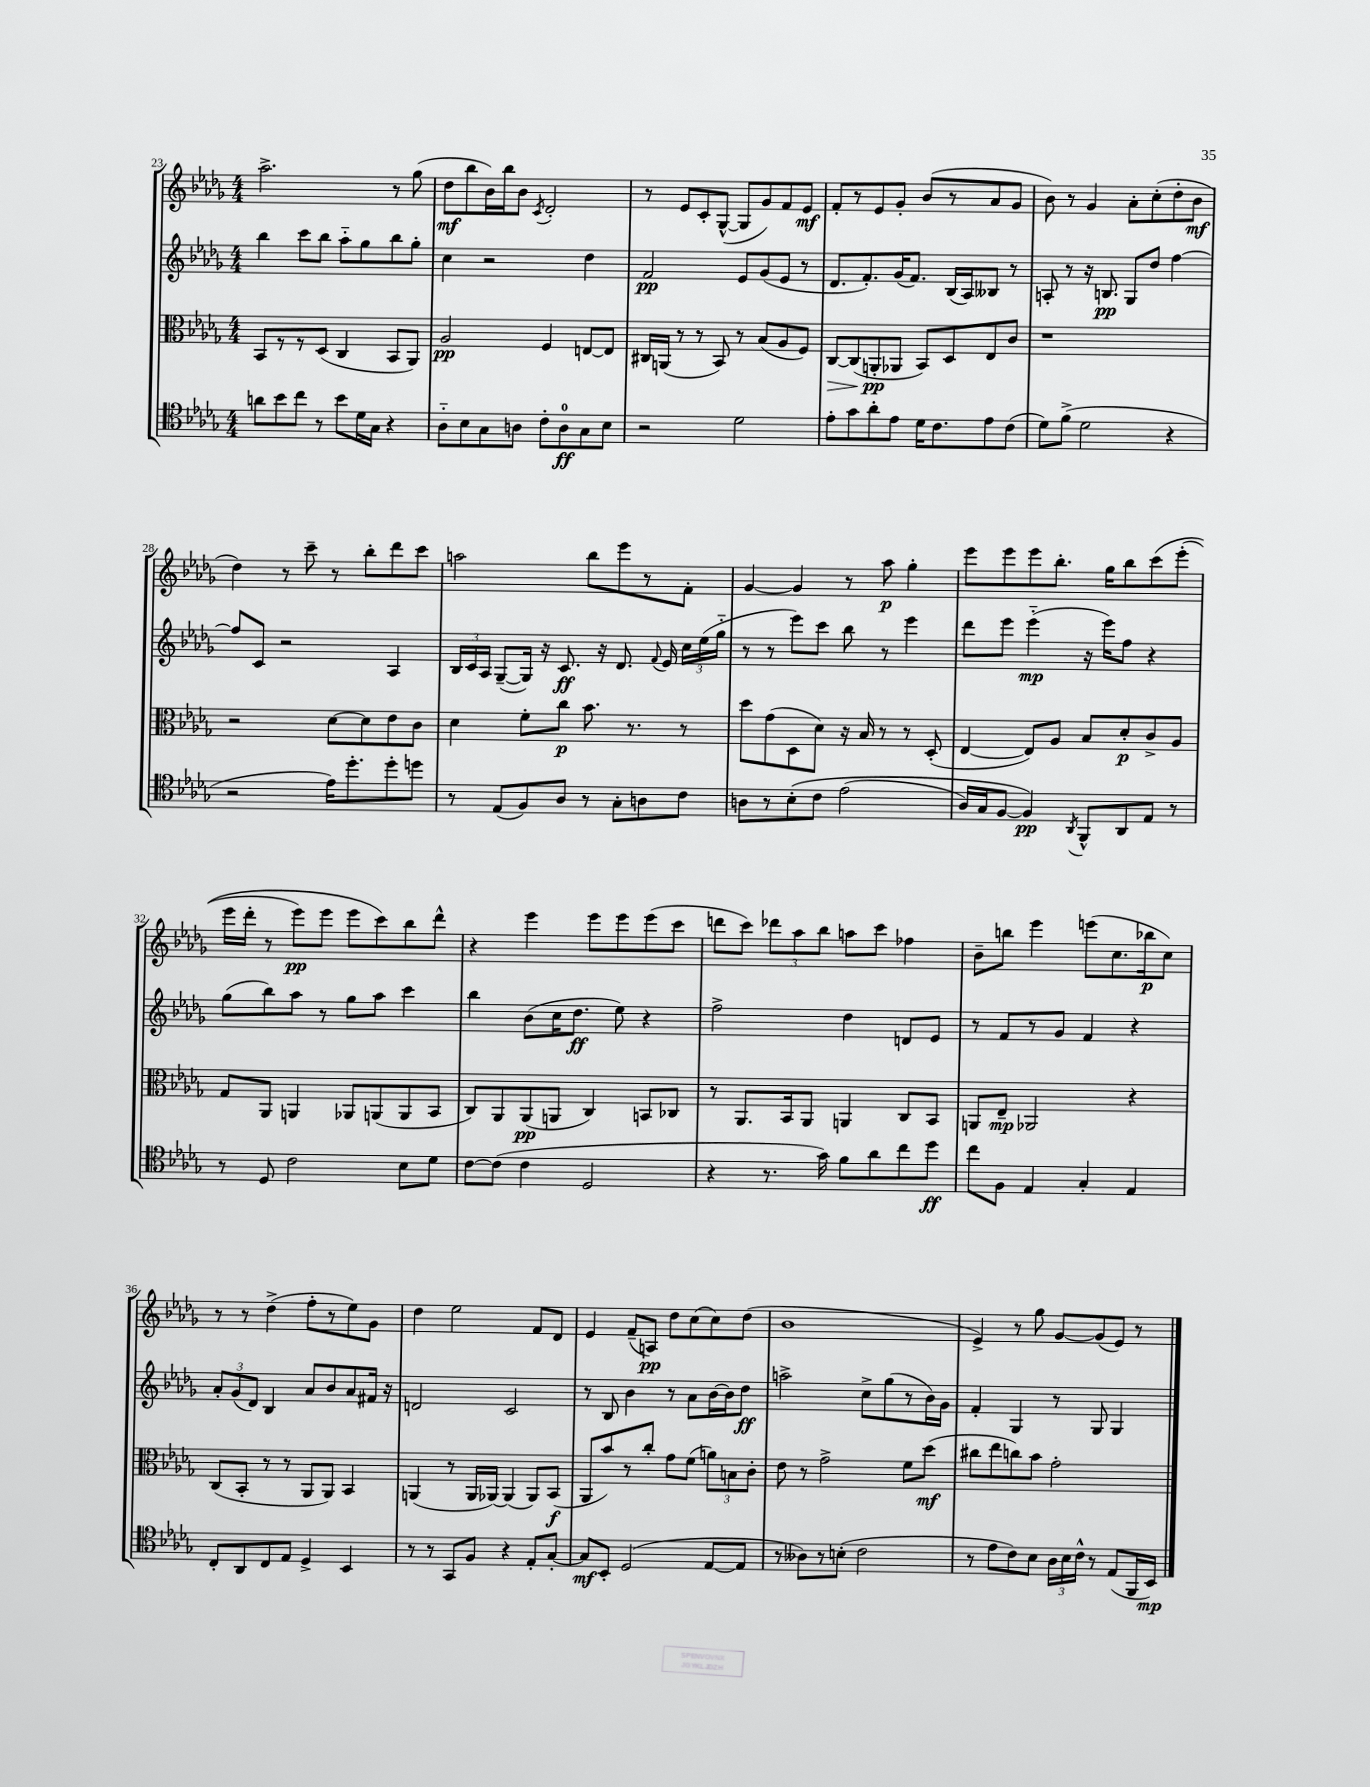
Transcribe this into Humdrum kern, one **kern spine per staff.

**kern	**kern	**kern	**kern
*staff4	*staff3	*staff2	*staff1
*clefC4	*clefC3	*clefG2	*clefG2
*k[b-e-a-d-g-]	*k[b-e-a-d-g-]	*k[b-e-a-d-g-]	*k[b-e-a-d-g-]
*M4/4	*M4/4	*M4/4	*M4/4
8a	8BB-	4bb-	2.aa-^
8b-	8r	.	.
8cc	8r	8ccc	.
8r	(8D-	8bb-	.
8b-	4C	8aa-'~	.
16d-	.	8gg-	.
16G-	.	.	.
4r	8BB-	8bb-	8r
.	8AA-)	8gg-'	(8gg-
=	=	=	=
8A-'~	2A-	4cc	8dd-
8B-	.	.	8bb-
8G-	.	2r	16b-)
.	.	.	16bb-
8A	.	.	8b-
.	.	.	8qc
8c'	4F	.	2d-'
8A	.	.	.
8G-	[8E	4dd-	.
8B-	8E]	.	.
=	=	=	=
2r	16C#	2f	8r
.	(16AA	.	.
.	8r	.	8e-
.	8r	.	8c'
.	8BB-)	.	([8G-^^
2d-	8r	8e-	8G-]
.	(8B-	(8g-	8g-)
.	8A-	8e-	8f
.	8F)	8r	8e-
=	=	=	=
8e-'	[8C	8.d-	8f'
8g-	(8C]	.	8r
.	.	8.f')	.
8a-'	8AA'	.	8e-
8e-	8AA-	(16g-	8g-'
.	.	8.f)	.
16d-	8BB-)	.	(8b-
8.c	.	.	.
.	8D-	(16B-	8r
.	.	16A-)	.
8e-	8E-	8B--	8a-
(8c	8c	8r	8g-
=	=	=	=
8d-)	1r	8A'	8b-)
(8f^	.	8r	8r
2d-	.	16r	4g-
.	.	8.B	.
.	.	8G-	8a-'
.	.	8dd-	(8cc'
4r	.	[4ff	8dd-'
.	.	.	8b-
=	=	=	=
2r	2r	8ff]	4dd-)
.	.	8c	.
.	.	2r	8r
.	.	.	8ccc~
16e-)	[8d-	.	8r
8.dd-'	.	.	.
.	8d-]	.	8bb-'
8dd-'	8e-	4A-	8ddd-
8dd	8c	.	8ccc
=	=	=	=
8r	4d-	24B-	2aa
.	.	24c	.
.	.	24A-	.
(8E-	.	([8G-~	.
8F)	8f'	16G-])	.
.	.	16r	.
8A-	8cc	8.c	.
8r	8.b-	.	8bb-
.	.	16r	.
8G-'	.	8.d-	8eee-
.	8.r	.	.
8A	.	.	8r
.	.	8qqf	.
.	.	16e-	.
8c	8r	24cc	8f'
.	.	(24ee-	.
.	.	24gg-'~	.
=	=	=	=
8A	8dd-	8r	[4g-
8r	(8g-	8r	.
&(8B-'	8D-	8eee-)	4g-]
8c	8d-)	8ccc	.
(2e-	16r	8bb-	8r
.	16B-	.	.
.	8r	8r	8aa-
.	8r	4eee-	4gg-'
.	(8D-'	.	.
=	=	=	=
16A-)	[4E-	8ddd-	8eee-
16G-	.	.	.
[8F	.	8eee-	8eee-
4F]&)	8E-])	(4eee-'~	8eee-
.	8A-	.	8.bb-'
8qAA-	.	.	.
8FF^^	8B-	16r	.
.	.	16eee-)	16gg-
8AA-	8d-'	8ff	8bb-
8E-	8c^	4r	&(8ccc
8r	8A-	.	(8eee-'
=	=	=	=
8r	8G-	(8gg-	16eee-
.	.	.	16ddd-'
8D-	8AA-	8bb-)	8r
2c	4AA	8aa-	8eee-)
.	.	8r	8eee-
.	8AA-	8gg-	8eee-
.	(8AA	8aa-	8ccc&)
8B-	8AA	4ccc	8bb-
8d-	8BB-	.	8ddd-^^
=	=	=	=
[8c	8C)	4bb-	4r
(8c]	8AA-	.	.
4c	(8AA-	(8b-	4eee-
.	8AA	16cc	.
.	.	8.dd-	.
2D-	4C)	.	8eee-
.	.	8ee-)	8eee-
.	8BB	4r	(8eee-
.	8C-	.	8ccc
=	=	=	=
4r	8r	2ff^	8ddd
.	8.AA-	.	8ccc)
8.r	.	.	12ddd-
.	16BB-	.	.
.	.	.	12aa-
.	8AA-	.	.
.	.	.	12bb-
16g-)	.	.	.
8f	4AA	4dd-	8aa
8a-	.	.	8ccc
8cc	8C	8d	4ff-
8dd-	8BB-	8e-	.
=	=	=	=
8cc	8AA	8r	8b-~
8F	8E-~	8f	8bb
4E-	2AA-	8r	4eee-
.	.	8g-	.
4G-'	.	4f	(8eee
.	.	.	8.cc
4E-	4r	4r	.
.	.	.	16bb-
.	.	.	8cc)
=	=	=	=
8C'	(8C	12a-'	8r
.	.	(12g-	.
8AA-	8BB-'	.	8r
.	.	12d-)	.
8C	8r	4B-	(4dd-^
8E-	8r	.	.
4D-^	8AA-	8a-	8ff'
.	8AA-)	8b-	8r
4BB-	4BB-	8a-	8ee-)
.	.	16f#	8g-
.	.	16r	.
=	=	=	=
8r	(4AA	2d	4dd-
8r	.	.	.
8GG-	8r	.	2ee-
8F	16AA	.	.
.	[16AA-)	.	.
4r	(4AA-]	2c	.
8E-'	8AA-)	.	8f
[8G-'	(8BB-	.	8d-
=	=	=	=
8G-]	8AA-	8r	4e-
8BB-'	8b-)	8B-	.
(2D-	8r	4b-	(8f~
.	8cc'	.	8A)
.	8g-	8r	8dd-
.	(8f	8a-	(8cc
[8E-	12a)	[16b-	8cc)
.	.	16b-]	.
.	12B	.	.
8E-]	.	8dd-	(8dd-
.	12c'	.	.
=	=	=	=
8r	8e-	2aa^	1b-
8A--)	8r	.	.
8r	2g-^	.	.
(8B'	.	.	.
2c	.	8cc^	.
.	.	(8gg-	.
.	8f	8r	.
.	(8dd-	16b-)	.
.	.	16g-	.
=	=	=	=
8r	8cc#	4f'	4e-^)
8e-	8ee-	.	.
8c)	8cc)	4G-	8r
8B-	8b-	.	8gg-
24A-	2g-'	8r	[8g-
24B-	.	.	.
24c^^	.	.	.
8r	.	8G-	(8g-]
(8E-	.	4G-	8e-)
16FF	.	.	8r
16BB-)	.	.	.
==	==	==	==
*-	*-	*-	*-
